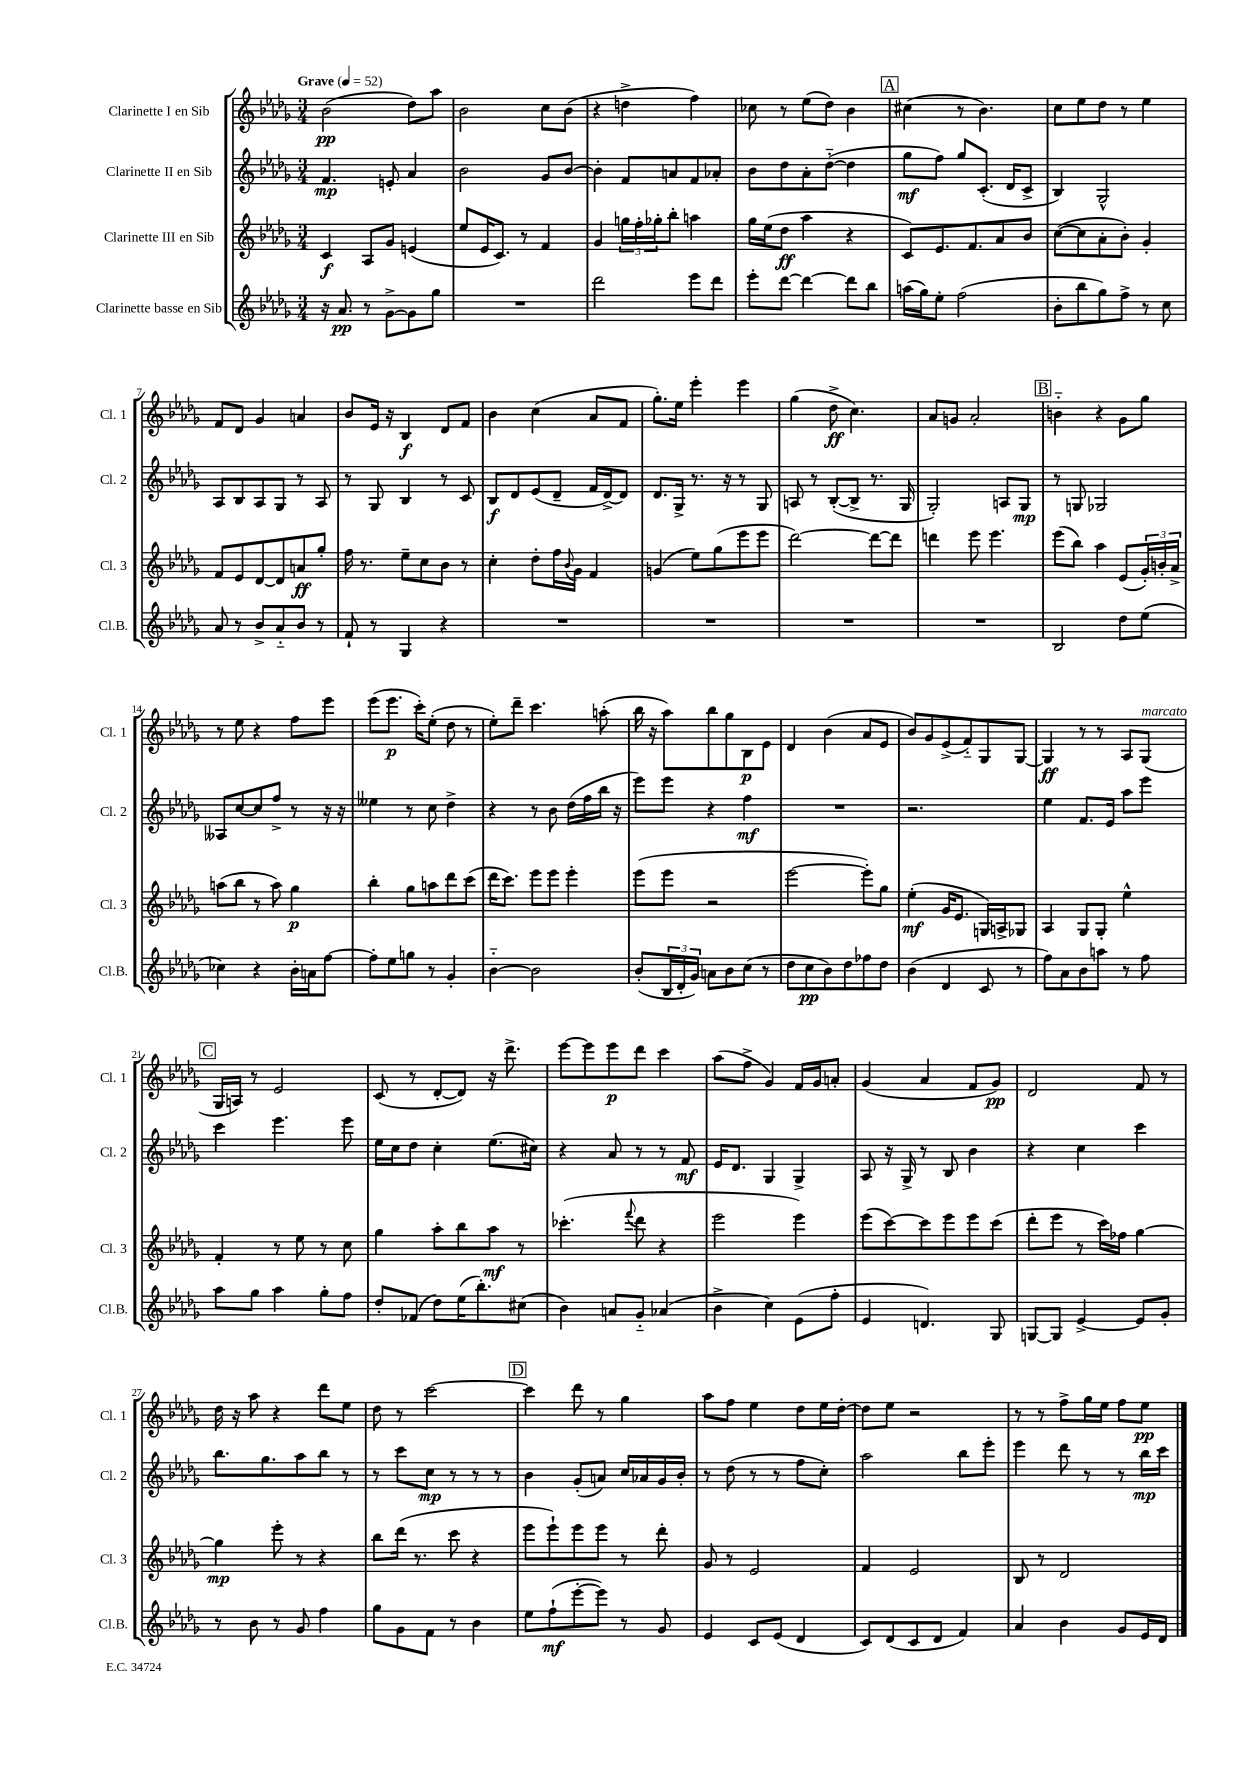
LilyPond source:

<<
\new StaffGroup <<
\new Staff = "s0" \with { instrumentName = "Clarinette I en Sib" shortInstrumentName = "Cl. 1" } {
    \clef treble \key des \major \numericTimeSignature \time 3/4 \tempo "Grave" 4 = 52
    bes'2\pp( des''8) aes''8 |
    bes'2 c''8 bes'8( |
    r4 d''4-> f''4) |
    ces''8 r8 ees''8( des''8) bes'4 |
    \mark \markup { \box "A" } cis''4( r8 bes'4.) |
    c''8 ees''8 des''8 r8 ees''4 |
    f'8 des'8 ges'4 a'4 |
    bes'8 ees'16 r16 bes4\f des'8 f'8 |
    bes'4 c''4( aes'8 f'8 |
    ges''8.-.) ees''16 ees'''4-. ees'''4 |
    ges''4( des''8->\ff c''4.) |
    aes'8 g'8 aes'2-. |
    \mark \markup { \box "B" } b'4-_ r4 ges'8 ges''8 |
    r8 ees''8 r4 f''8 ees'''8 |
    ees'''8( ees'''8.\p c'''16-.) ees''8-.( des''8 r8 |
    ees''8-.) des'''8-- c'''4. a''8-.( |
    bes''16 r16 aes''8) bes''8 ges''8 bes8\p ees'8 |
    des'4 bes'4( aes'8 ees'8 |
    bes'8) ges'8 ees'8->( f'8-_) ges8 ges8~ |
    ges4\ff r8 r8 aes8 ges8^\markup { \italic "marcato" }( |
    \mark \markup { \box "C" } ges16 a16) r8 ees'2 |
    c'8( r8 des'8~-. des'8) r16 des'''8.-> |
    ees'''8~ ees'''8 ees'''8\p des'''8 c'''4 |
    aes''8( f''8-> ges'4) f'16 ges'16 a'8-. |
    ges'4( aes'4 f'8 ges'8\pp) |
    des'2 f'8 r8 |
    des''16 r16 aes''8 r4 des'''8 ees''8 |
    des''8 r8 c'''2~ |
    \mark \markup { \box "D" } c'''4 des'''8 r8 ges''4 |
    aes''8 f''8 ees''4 des''8 ees''16 des''16~-. |
    des''8 ees''8 r2 |
    r8 r8 f''8-> ges''16 ees''16 f''8 ees''8\pp \bar "|." |
}
\new Staff = "s1" \with { instrumentName = "Clarinette II en Sib" shortInstrumentName = "Cl. 2" } {
    \clef treble \key des \major \numericTimeSignature \time 3/4
    f'4.\mp e'8-. aes'4 |
    bes'2 ges'8 bes'8~ |
    bes'4-. f'8 a'8 f'8 aes'8-. |
    bes'8 des''8 aes'8-. des''8~-_( des''4 |
    \mark \markup { \box "A" } ges''8\mf f''8) ges''8 c'8.-.( des'16 c'8-> |
    bes4) ges2-^ |
    aes8 bes8 aes8 ges8 r8 aes8 |
    r8 ges8 bes4 r8 c'8 |
    bes8\f des'8 ees'8( des'8-- f'16 des'16~->) des'8 |
    des'8. ges16-> r8. r16 r8 ges8 |
    a8 r8 bes8~-.( bes8-> r8. ges16 |
    ges2-.) a8 ges8\mp |
    \mark \markup { \box "B" } r8 g8 ges2 |
    aeses8 c''8~ c''8 f''8-> r8 r16 r16 |
    eeses''4 r8 c''8 des''4-> |
    r4 r8 bes'8 des''16( f''16 bes''16 r16 |
    ees'''8) ees'''8 r4 f''4\mf |
    R2. |
    r2. |
    ees''4 f'8. ees'16 aes''8 ees'''8 |
    \mark \markup { \box "C" } c'''4 ees'''4. ees'''8 |
    ees''16 c''16 des''8 c''4-. ees''8.( cis''16) |
    r4 aes'8 r8 r8 f'8\mf |
    ees'16 des'8. ges4 ges4-> |
    aes8 r16 ges16-> r8 bes8 bes'4 |
    r4 c''4 c'''4 |
    bes''8. ges''8. aes''8 bes''8 r8 |
    r8 c'''8 c''8\mp r8 r8 r8 |
    \mark \markup { \box "D" } bes'4 ges'8-.( a'8) c''16 aes'16 ges'16 bes'16-. |
    r8 des''8( r8 r8 f''8 c''8-.) |
    aes''2 bes''8 ees'''8-. |
    ees'''4 des'''8 r8 r8 bes''16\mp c'''16 \bar "|." |
}
\new Staff = "s2" \with { instrumentName = "Clarinette III en Sib" shortInstrumentName = "Cl. 3" } {
    \clef treble \key des \major \numericTimeSignature \time 3/4
    c'4\f aes8 ges'8 e'4( |
    ees''8 ees'16 c'8.) r8 f'4 |
    ges'4 \tuplet 3/2 { g''16 f''16-. ges''16-. } bes''8-. a''4 |
    ges''16 ees''16( des''8\ff aes''4 r4 |
    \mark \markup { \box "A" } c'8) ees'8. f'8. aes'8 bes'8 |
    c''8~( c''8 aes'8-. bes'8-.) ges'4-. |
    f'8 ees'8 des'8~ des'8 a'8\ff ges''8-. |
    f''16 r8. ees''8-- c''8 bes'8 r8 |
    c''4-. des''8-. f''16 \appoggiatura { bes'8 } ges'16 f'4 |
    g'4( ees''8) ges''8( ees'''8 ees'''8 |
    des'''2~) des'''8~ des'''8 |
    d'''4 ees'''8 ees'''4. |
    \mark \markup { \box "B" } ees'''8( bes''8) aes''4 ees'8( \tuplet 3/2 { ges'16-.) b'16-. aes'16-> } |
    a''8( bes''8 r8 a''8) ges''4\p |
    bes''4-. ges''8 a''8 des'''8 c'''8( |
    des'''16 c'''8.) ees'''8 ees'''8 ees'''4-. |
    ees'''8( ees'''8 r2 |
    ees'''2~ ees'''8-.) ges''8 |
    ees''4-.\mf( ges'16 ees'8. g16) a16-> ges8 |
    aes4 ges8 ges8-. ees''4-^ |
    \mark \markup { \box "C" } f'4-. r8 ees''8 r8 c''8 |
    ges''4 aes''8-. bes''8 aes''8\mf r8 |
    ces'''4.-.( \appoggiatura { f'''8 } des'''8 r4 |
    ees'''2 ees'''4) |
    ees'''8( c'''8~) c'''8 ees'''8 ees'''8 c'''8( |
    des'''8-. ees'''8 r8 c'''16) fes''16 ges''4~ |
    ges''4\mp ees'''8-. r8 r4 |
    bes''8 des'''16( r8. c'''8 r4 |
    \mark \markup { \box "D" } ees'''8 ees'''8-!) ees'''8 ees'''8 r8 des'''8-. |
    ges'8 r8 ees'2 |
    f'4 ees'2 |
    bes8 r8 des'2 \bar "|." |
}
\new Staff = "s3" \with { instrumentName = "Clarinette basse en Sib" shortInstrumentName = "Cl.B." } {
    \clef treble \key des \major \numericTimeSignature \time 3/4
    r16 aes'8.\pp r8 ges'8~-> ges'8 ges''8 |
    R2. |
    des'''2 ees'''8 des'''8 |
    ees'''8-. des'''8~ des'''4~ des'''8 bes''8 |
    \mark \markup { \box "A" } a''16( ges''16) ees''8-. f''2( |
    bes'8-. bes''8 ges''8) f''8-> r8 c''8 |
    aes'8 r8 bes'8-> aes'8-_ bes'8 r8 |
    f'8-! r8 ges4 r4 |
    R2. |
    R2. |
    R2. |
    R2. |
    \mark \markup { \box "B" } bes2 des''8 ees''8( |
    ces''4) r4 bes'16-. a'16 f''8~ |
    f''8-. ees''8 g''8 r8 ges'4-. |
    bes'4~-_ bes'2 |
    bes'8-.( \tuplet 3/2 { bes16 des'16-. ges'16) } a'8 bes'8 c''8( r8 |
    des''8 c''8\pp bes'8) des''8 fes''8 des''8 |
    bes'4( des'4 c'8 r8 |
    f''8) aes'8 bes'8 a''8 r8 f''8 |
    \mark \markup { \box "C" } aes''8 ges''8 aes''4 ges''8-. f''8 |
    des''8-. fes'8( des''8) ees''16( bes''8.-.) cis''8( |
    bes'4) a'8 ges'8-_ aes'4( |
    bes'4-> c''4) ees'8( f''8-. |
    ees'4 d'4.) ges8 |
    g8~ g8 ees'4~-> ees'8 ges'8-. |
    r8 bes'8 r8 ges'8 f''4 |
    ges''8 ges'8 f'8 r8 bes'4 |
    \mark \markup { \box "D" } ees''8 f''8-!\mf( ees'''8~-. ees'''8) r8 ges'8 |
    ees'4 c'8 ees'8( des'4 |
    c'8) des'8( c'8 des'8 f'4) |
    aes'4 bes'4 ges'8 ees'16 des'16 \bar "|." |
}
>>
>>
